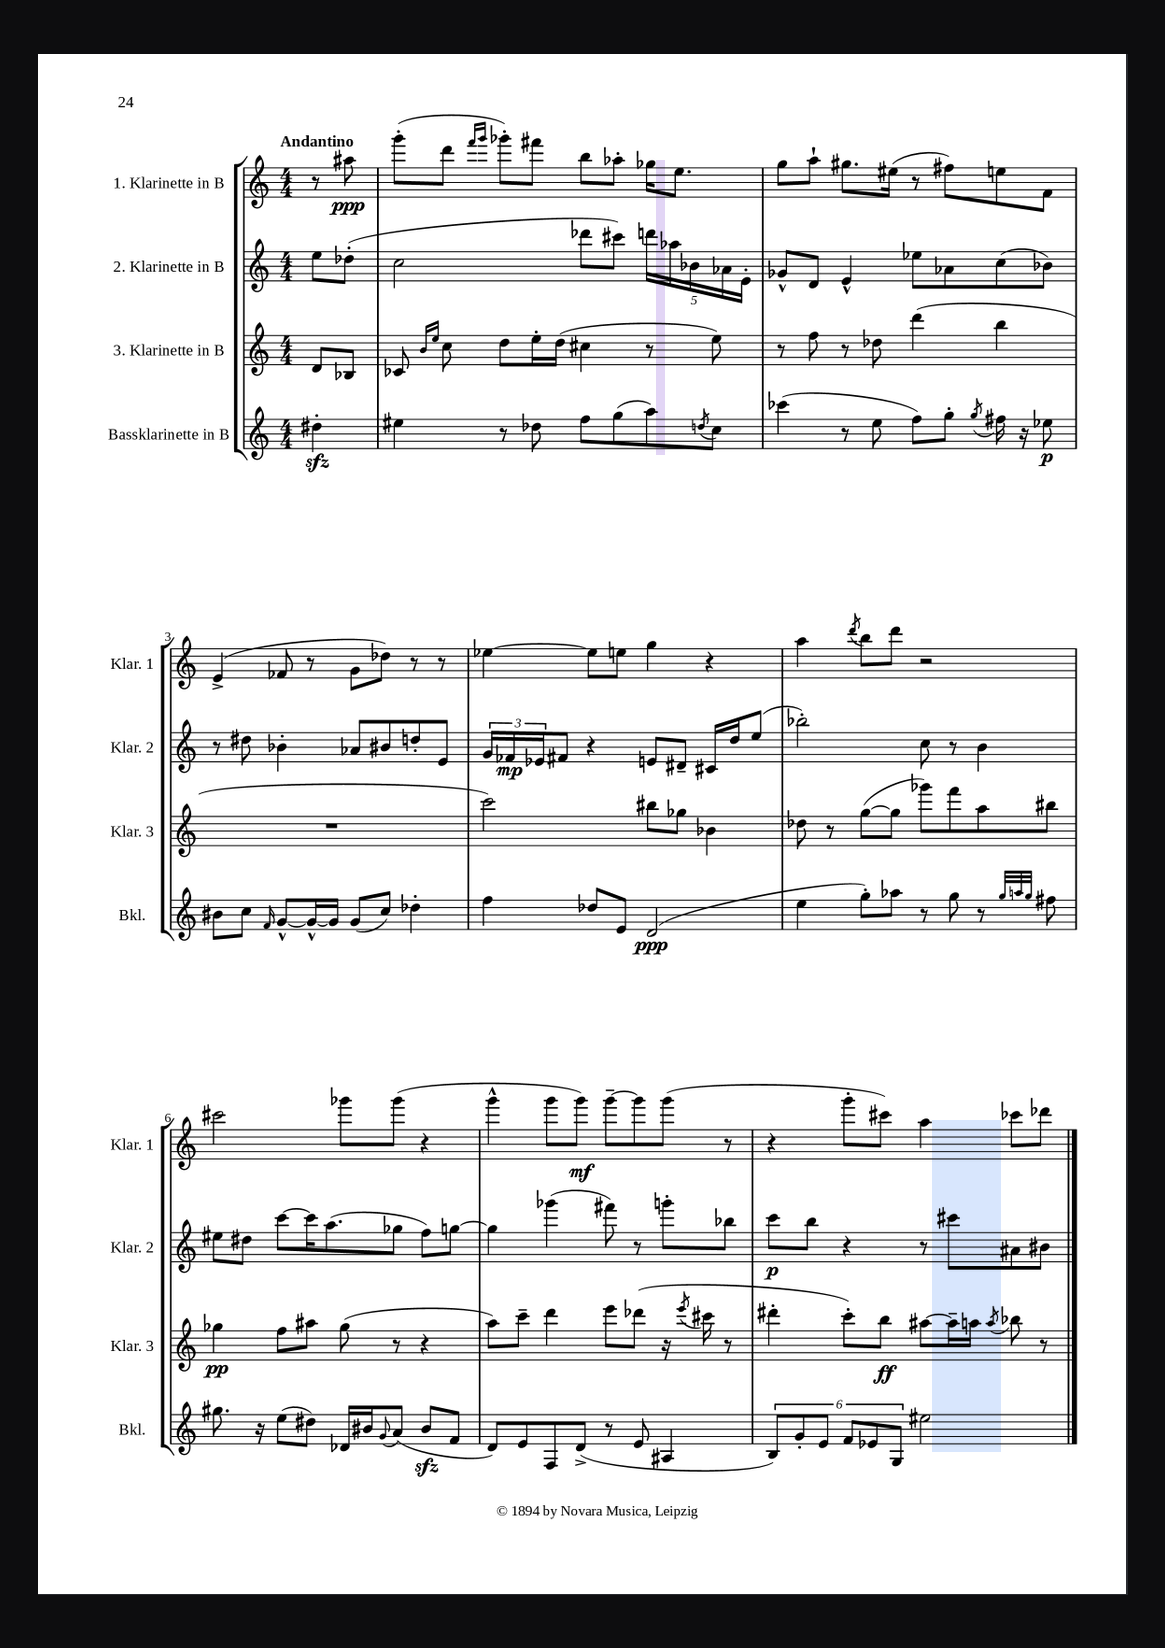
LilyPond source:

<<
\new StaffGroup <<
\new Staff = "s0" \with { instrumentName = "1. Klarinette in B" shortInstrumentName = "Klar. 1" } {
    \clef treble \key c \major \numericTimeSignature \time 4/4 \partial 4 \tempo "Andantino"
    r8 ais''8\ppp |
    g'''8-.( d'''8 \grace { f'''16 g'''16 } ges'''8-.) fis'''8 b''8 aes''8-. ges''16 e''8. |
    g''8 a''8-! gis''8. eis''16( r8 fis''8) e''8 f'8 |
    e'4->( fes'8 r8 g'8 des''8) r8 r8 |
    ees''4~ ees''8 e''8 g''4 r4 |
    a''4 \acciaccatura { d'''8 } b''8 d'''8 r2 |
    cis'''2 ges'''8 ges'''8( r4 |
    g'''4-^ g'''8 g'''8\mf) g'''8~-- g'''8 g'''8( r8 |
    r4 g'''8-. cis'''8) a''4 ces'''8 des'''8 \bar "|." |
}
\new Staff = "s1" \with { instrumentName = "2. Klarinette in B" shortInstrumentName = "Klar. 2" } {
    \clef treble \key c \major \numericTimeSignature \time 4/4 \partial 4
    e''8 des''8-.( |
    c''2 des'''8 cis'''8) \tuplet 5/4 { d'''16 aes''16 bes'16 aes'16 e'16-. } |
    ges'8-^ d'8 e'4-^ ees''8 aes'8 c''8( bes'8) |
    r8 dis''8 bes'4-. aes'8 bis'8 d''8-. e'8 |
    \tuplet 3/2 { g'16 fes'16\mp ees'16 } fis'8 r4 e'8 dis'8-- cis'16 d''16 e''8( |
    bes''2-.) c''8 r8 b'4 |
    eis''8 dis''8 c'''8~ c'''16 a''8.( ges''8 f''8) g''8~ |
    g''4 ges'''4( fis'''8) r8 g'''8-. bes''8 |
    c'''8\p b''8 r4 r8 cis'''8 ais'8 bis'8 \bar "|." |
}
\new Staff = "s2" \with { instrumentName = "3. Klarinette in B" shortInstrumentName = "Klar. 3" } {
    \clef treble \key c \major \numericTimeSignature \time 4/4 \partial 4
    d'8 bes8 |
    ces'8 \grace { b'16 e''16 } c''8 d''8 e''16-. d''16( cis''4 r8 e''8) |
    r8 f''8 r8 des''8 d'''4( b''4 |
    R1 |
    c'''2) bis''8 ges''8 bes'4 |
    des''8 r8 g''8~( g''8 ges'''8) f'''8 a''8 bis''8 |
    ges''4\pp f''8 ais''8 ges''8( r8 r4 |
    a''8) c'''8-- d'''4 e'''8 des'''8( r16 \acciaccatura { e'''8 } cis'''16 r8 |
    dis'''4-. c'''8-.) b''8\ff ais''8~ ais''16-- a''16 \acciaccatura { a''8 } bes''8 r8 \bar "|." |
}
\new Staff = "s3" \with { instrumentName = "Bassklarinette in B" shortInstrumentName = "Bkl." } {
    \clef treble \key c \major \numericTimeSignature \time 4/4 \partial 4
    dis''4-.\sfz |
    eis''4 r8 des''8 f''8 g''8( a''8) \acciaccatura { d''8 } c''8 |
    ces'''4( r8 e''8 f''8) g''8-. \acciaccatura { g''8 } fis''16 r16 ees''8\p |
    bis'8 c''8 \grace { f'16 } g'8~-^ g'16~-^ g'16 g'8( c''8) des''4-. |
    f''4 des''8 e'8 d'2\ppp( |
    e''4 g''8-.) aes''8 r8 g''8 r8 \grace { g''32 a''32 g''32 } fis''8 |
    gis''8. r16 e''8( dis''8) des'16 bis'16 \appoggiatura { g'8 } a'8( bis'8\sfz f'8 |
    d'8) e'8 f8 d'8->( r8 e'8 ais4 |
    \tuplet 6/4 { b8) g'8-. e'8 f'8 ees'8 g8 } eis''2 \bar "|." |
}
>>
>>
